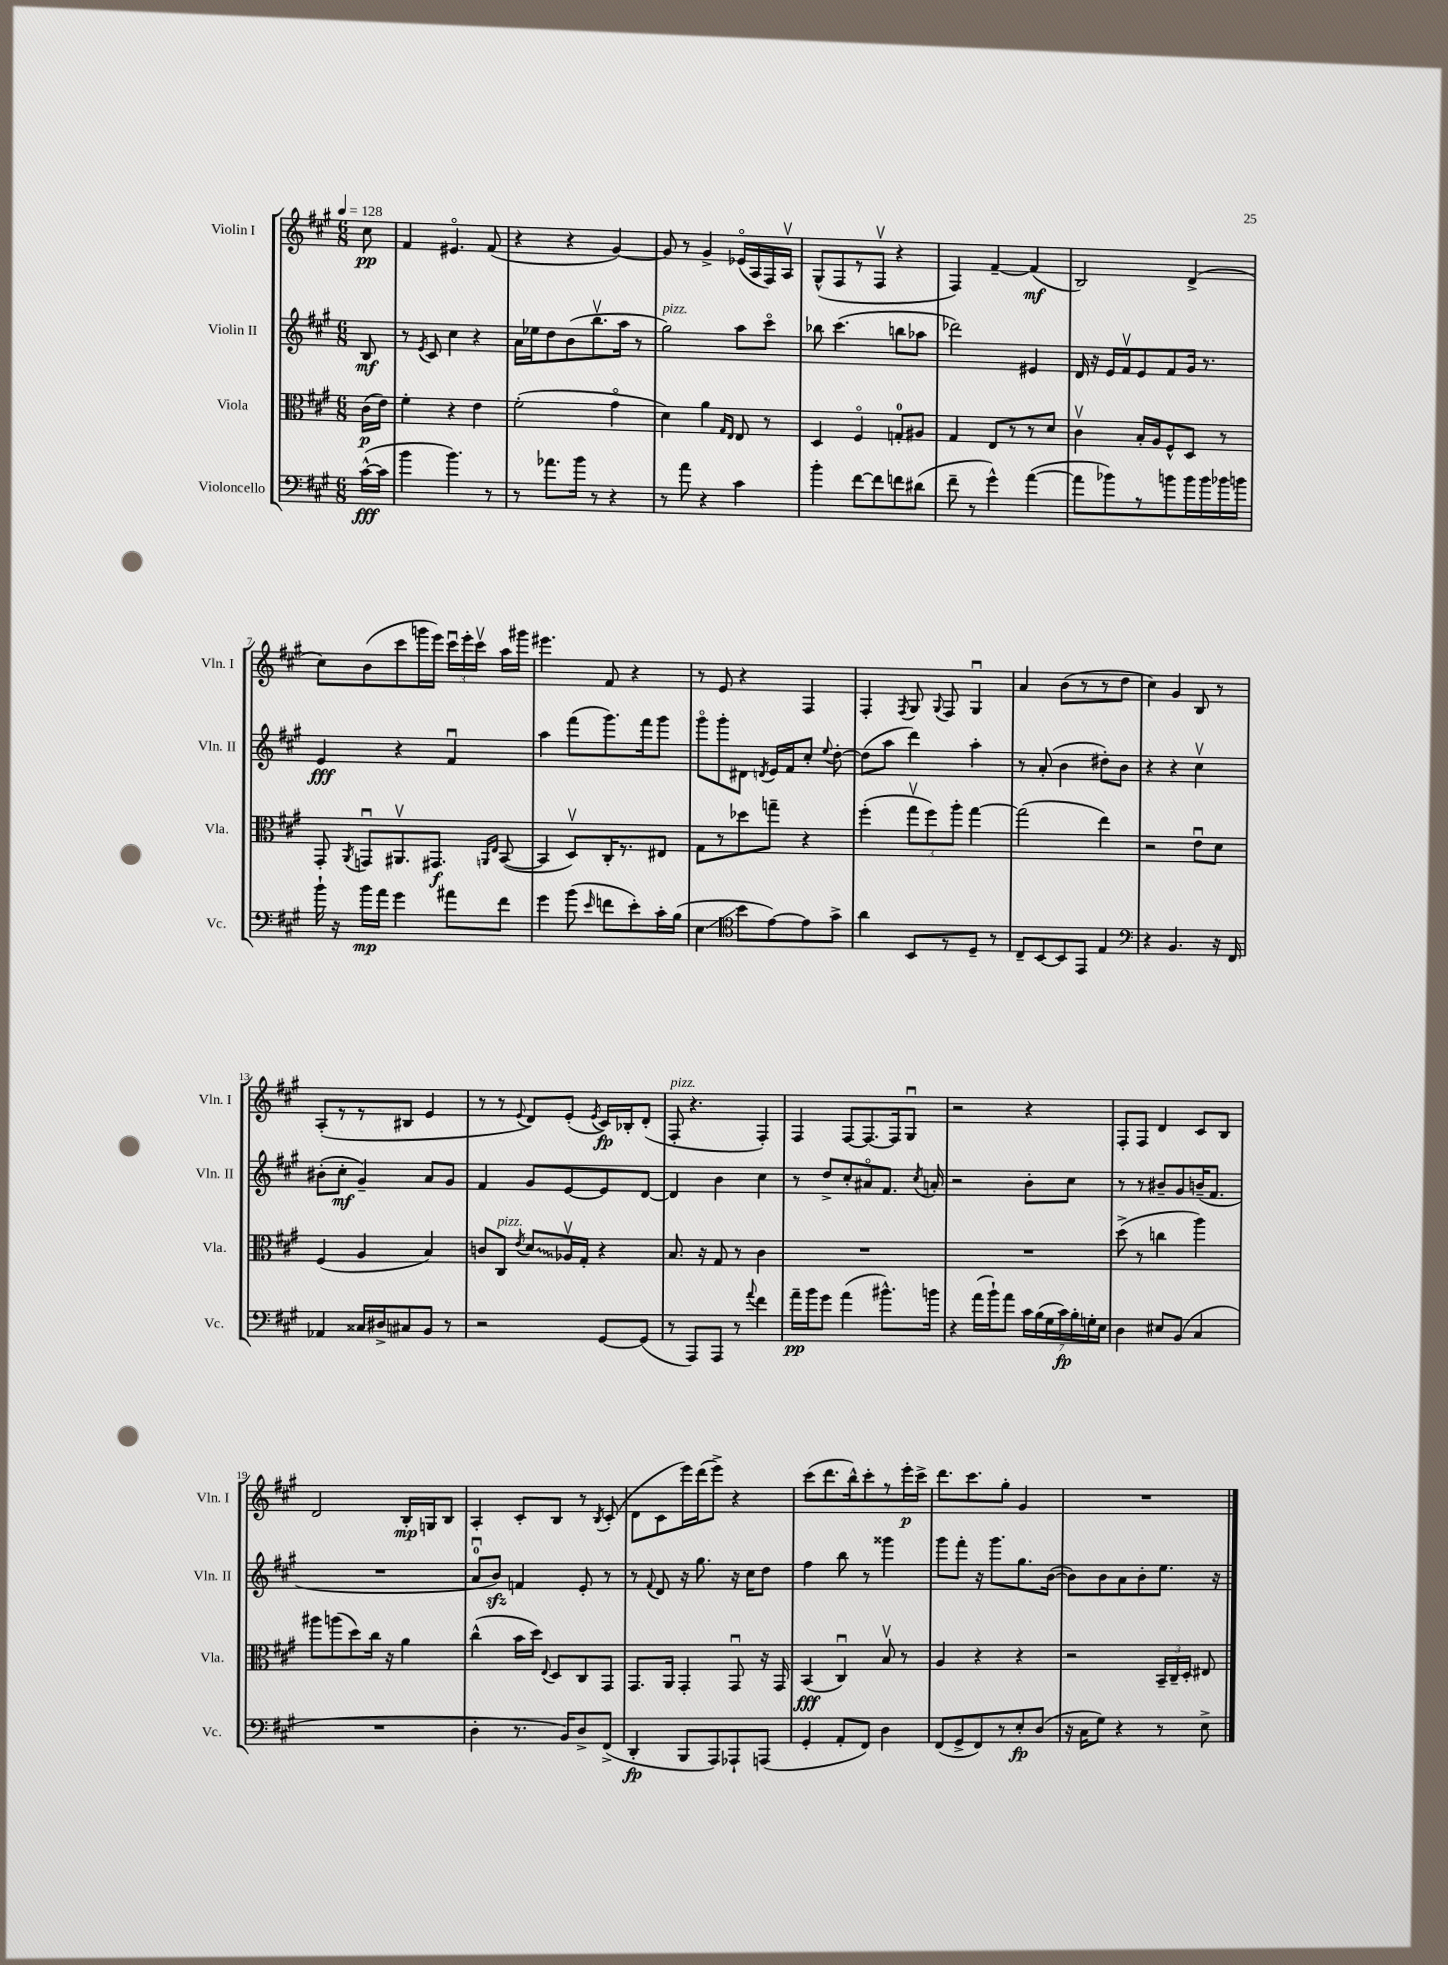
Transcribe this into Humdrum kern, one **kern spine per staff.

**kern	**kern	**kern	**kern
*staff4	*staff3	*staff2	*staff1
*clefF4	*clefC3	*clefG2	*clefG2
*k[f#c#g#]	*k[f#c#g#]	*k[f#c#g#]	*k[f#c#g#]
*M6/8	*M6/8	*M6/8	*M6/8
*MM128	*MM128	*MM128	*MM128
([16c#^^	(16c#	8B	8cc#
16c#]	16e)	.	.
=	=	=	=
4b	4f#'	8r	4f#
.	.	8qe	.
.	.	8c#	.
4.b)	4r	4cc#	4.e#o
.	4e	4r	.
8r	.	.	(8f#
=	=	=	=
8r	(2f#'	16a	4r
.	.	16ee-	.
8.a-	.	8dd	.
.	.	(8b	4r
16b	.	.	.
8r	.	8.bbv	.
4r	4g#o	.	[4g#)
.	.	16aa	.
.	.	8r	.
=	=	=	=
8r	4d)	2gg#)	8g#]
8a	.	.	8r
4r	4a	.	4g#^
.	16qqG#	.	.
.	16qqE	.	.
4c#	8E	8aa	(16e-o
.	.	.	16A
.	8r	8ccc#o	16F#)
.	.	.	16Av
=	=	=	=
4b'	4D	8bb-	(8G#^^
.	.	(4.ccc#	8F#
[8f#	4F#o	.	8r
8f#]	.	.	8F#v
8f	8G'	8bb	4r
(8d#	8A#	8aa-	.
=	=	=	=
8f#~	4G#	2ddd-)	4F#)
8r	.	.	.
4g#^^)	8E	.	[4f#~
.	8r	.	.
([4a	8r	4e#	(4f#]
.	8d	.	.
=	=	=	=
8a]	4c#v	16d	2B)
.	.	16r	.
8b-)	.	16e	.
.	.	16f#v	.
8r	16B'	8e	.
.	16A	.	.
8b	8F#^^	8f#	.
16b	8D	16g#	(4d^
16b	.	8.r	.
16b-	8r	.	.
16b	.	.	.
=	=	=	=
16b`	8GG#'	4e	8cc#)
16r	.	.	.
.	8qAA	.	.
16b	8GGu	.	(8b
16a	.	.	.
4g#	8.AA#v	4r	8ccc#
.	.	.	16ggg
.	8.GG#	.	16eee)
8a#	.	4f#u	24ccc#u
.	.	.	24eee'
.	.	.	24ccc#v
.	16qqAA	.	.
.	16qqE	.	.
8f#	([8BB	.	16aa
.	.	.	16ggg#
=	=	=	=
4g#	4BB]	4aa	4.eee#
(8b	8Dv)	(8fff#	.
16qqe	.	.	.
8f	16C#'	8.ggg#)	8f#
.	8.r	.	.
8e')	.	.	4r
.	.	16fff#	.
16c#'	8E#	8ggg#	.
(16B	.	.	.
=	=	=	=
4E	8G#	8ggg#o	8r
.	8r	8ggg#'	8e
*clefC4	*	*	*
8b	8dd-	8d#	4r
.	.	8qd	.
[8e)	8gg~	16e	.
.	.	16f#	.
8e]	4r	8cc#'	4F#
.	.	8qqee	.
8g#^	.	[8dd'	.
=	=	=	=
4a	(4ff#'	(8dd]	4F#'
.	.	8aa	.
.	.	.	8qF#
8BB	12gg#v	4ddd)	8G#
.	12ff#)	.	.
.	.	.	8qqG#
8r	.	.	8F#
.	12aa'	.	.
8D~	[4gg#	4aa'	4G#u
8r	.	.	.
=	=	=	=
8C#~	(2gg#]	8r	4a
[8BB	.	(8a'	.
8BB]	.	4b	(8b
8EE	.	.	8r
4E	4ee)	8dd#')	8r
.	.	8b	8dd
=	=	=	=
*clefF4	*	*	*
4r	2r	4r	4cc#)
4.BB	.	4r	4g#
.	8eu	4cc#v	8B
16r	8d	.	8r
16FF#	.	.	.
=	=	=	=
4AA-	(4F#	(8b#'	(8A'
.	.	8cc#'	8r
16C##	4A	4g#~)	8r
16D#^	.	.	.
8C#	.	.	8B#
8BB	4B)	8a	4e
8r	.	8g#	.
=	=	=	=
2r	8c	4f#	8r
.	8C#	.	8r
.	8qe	.	8qqe
.	8d	8g#	8d)
.	16A-v	[8e	(8e'
.	16G#'	.	.
.	.	.	8qe
[8GG#	4r	8e]	16c#)
.	.	.	16B-'
(8GG#]	.	[8d	(8d'
=	=	=	=
8r	8.B	4d]	8F#'
8AAA)	.	.	4.r
.	16r	.	.
8AAA	8G#	4b	.
8r	8r	.	.
8qqa	.	.	.
4f#	4c#	4cc#	4F#')
=	=	=	=
16a~	2.r	8r	4F#
16b	.	.	.
8g#	.	8dd^	.
(4a	.	8cc#'	[8F#
.	.	8a#o	8.F#_
8.b#^^)	.	8.f#	.
.	.	.	16F#]
.	.	.	8G#u
.	.	8qcc#	.
16b	.	16a'	.
=	=	=	=
4r	2.r	2r	2r
(16a	.	.	.
16b`)	.	.	.
8a	.	.	.
28c#	.	8b'	4r
(28B	.	.	.
28G#	.	.	.
28c#)	.	.	.
.	.	8cc#	.
28B'	.	.	.
28G'	.	.	.
28E	.	.	.
=	=	=	=
4D	(8dd^	8r	8F#'
.	8r	8r	8F#
8E#	4cc	8b#~	4d
(8BB	.	8g#	.
4C#	4aa)	(16b~	8c#
.	.	8.f#	.
.	.	.	8B
=	=	=	=
2.r	8aa#	2.r	2d
.	(8aa	.	.
.	8dd)	.	.
.	16cc#	.	.
.	16r	.	.
.	4a	.	16B'
.	.	.	16G
.	.	.	8B
=	=	=	=
4D'	(4cc#^^	8au	4A'
.	.	8b)	.
8.r	16b	4f	8c#'
.	16dd)	.	.
.	8qqE	.	.
.	8D	.	8B
16BB)	.	.	.
8D^	8C#	8e'	8r
.	.	.	8qB
(8FF#^	8GG#	8r	(8c#'
=	=	=	=
4DD'	8.GG#	8r	8d
.	.	8qqf#	.
.	.	8d	8c#
.	16AA	.	.
8BBB	4GG#'	16r	16eee)
.	.	8.gg#	(16ddd
8AAA)	.	.	8eee^)
8AAA-`	8GG#u	16r	4r
.	.	16cc#	.
(8AAA	16r	8dd	.
.	16GG#	.	.
=	=	=	=
4GG#'	(4BB	4ff#	(8ccc#
.	.	.	8.ddd
8AA'	4C#u)	8bb	.
.	.	.	16bb^^)
8FF#)	.	8r	8ccc#'
4D	8Bv	4ggg##	8r
.	8r	.	16eee'
.	.	.	16ccc#^
=	=	=	=
(8FF#	4A	8ggg#	8.ddd
8GG#^	.	8fff#'	.
.	.	.	8.ccc#
8FF#)	4r	16r	.
.	.	8.ggg#	.
8r	.	.	8gg#'
8E'	4r	8.gg#	4g#
(8D	.	.	.
.	.	([16b	.
=	=	=	=
16r	2r	8b])	2.r
16C#	.	.	.
8G#)	.	8b	.
4r	.	8a	.
.	.	8b'	.
8r	24BB~	8.ee	.
.	24C#~	.	.
.	24D'	.	.
8E^	8E#	.	.
.	.	16r	.
==	==	==	==
*-	*-	*-	*-
